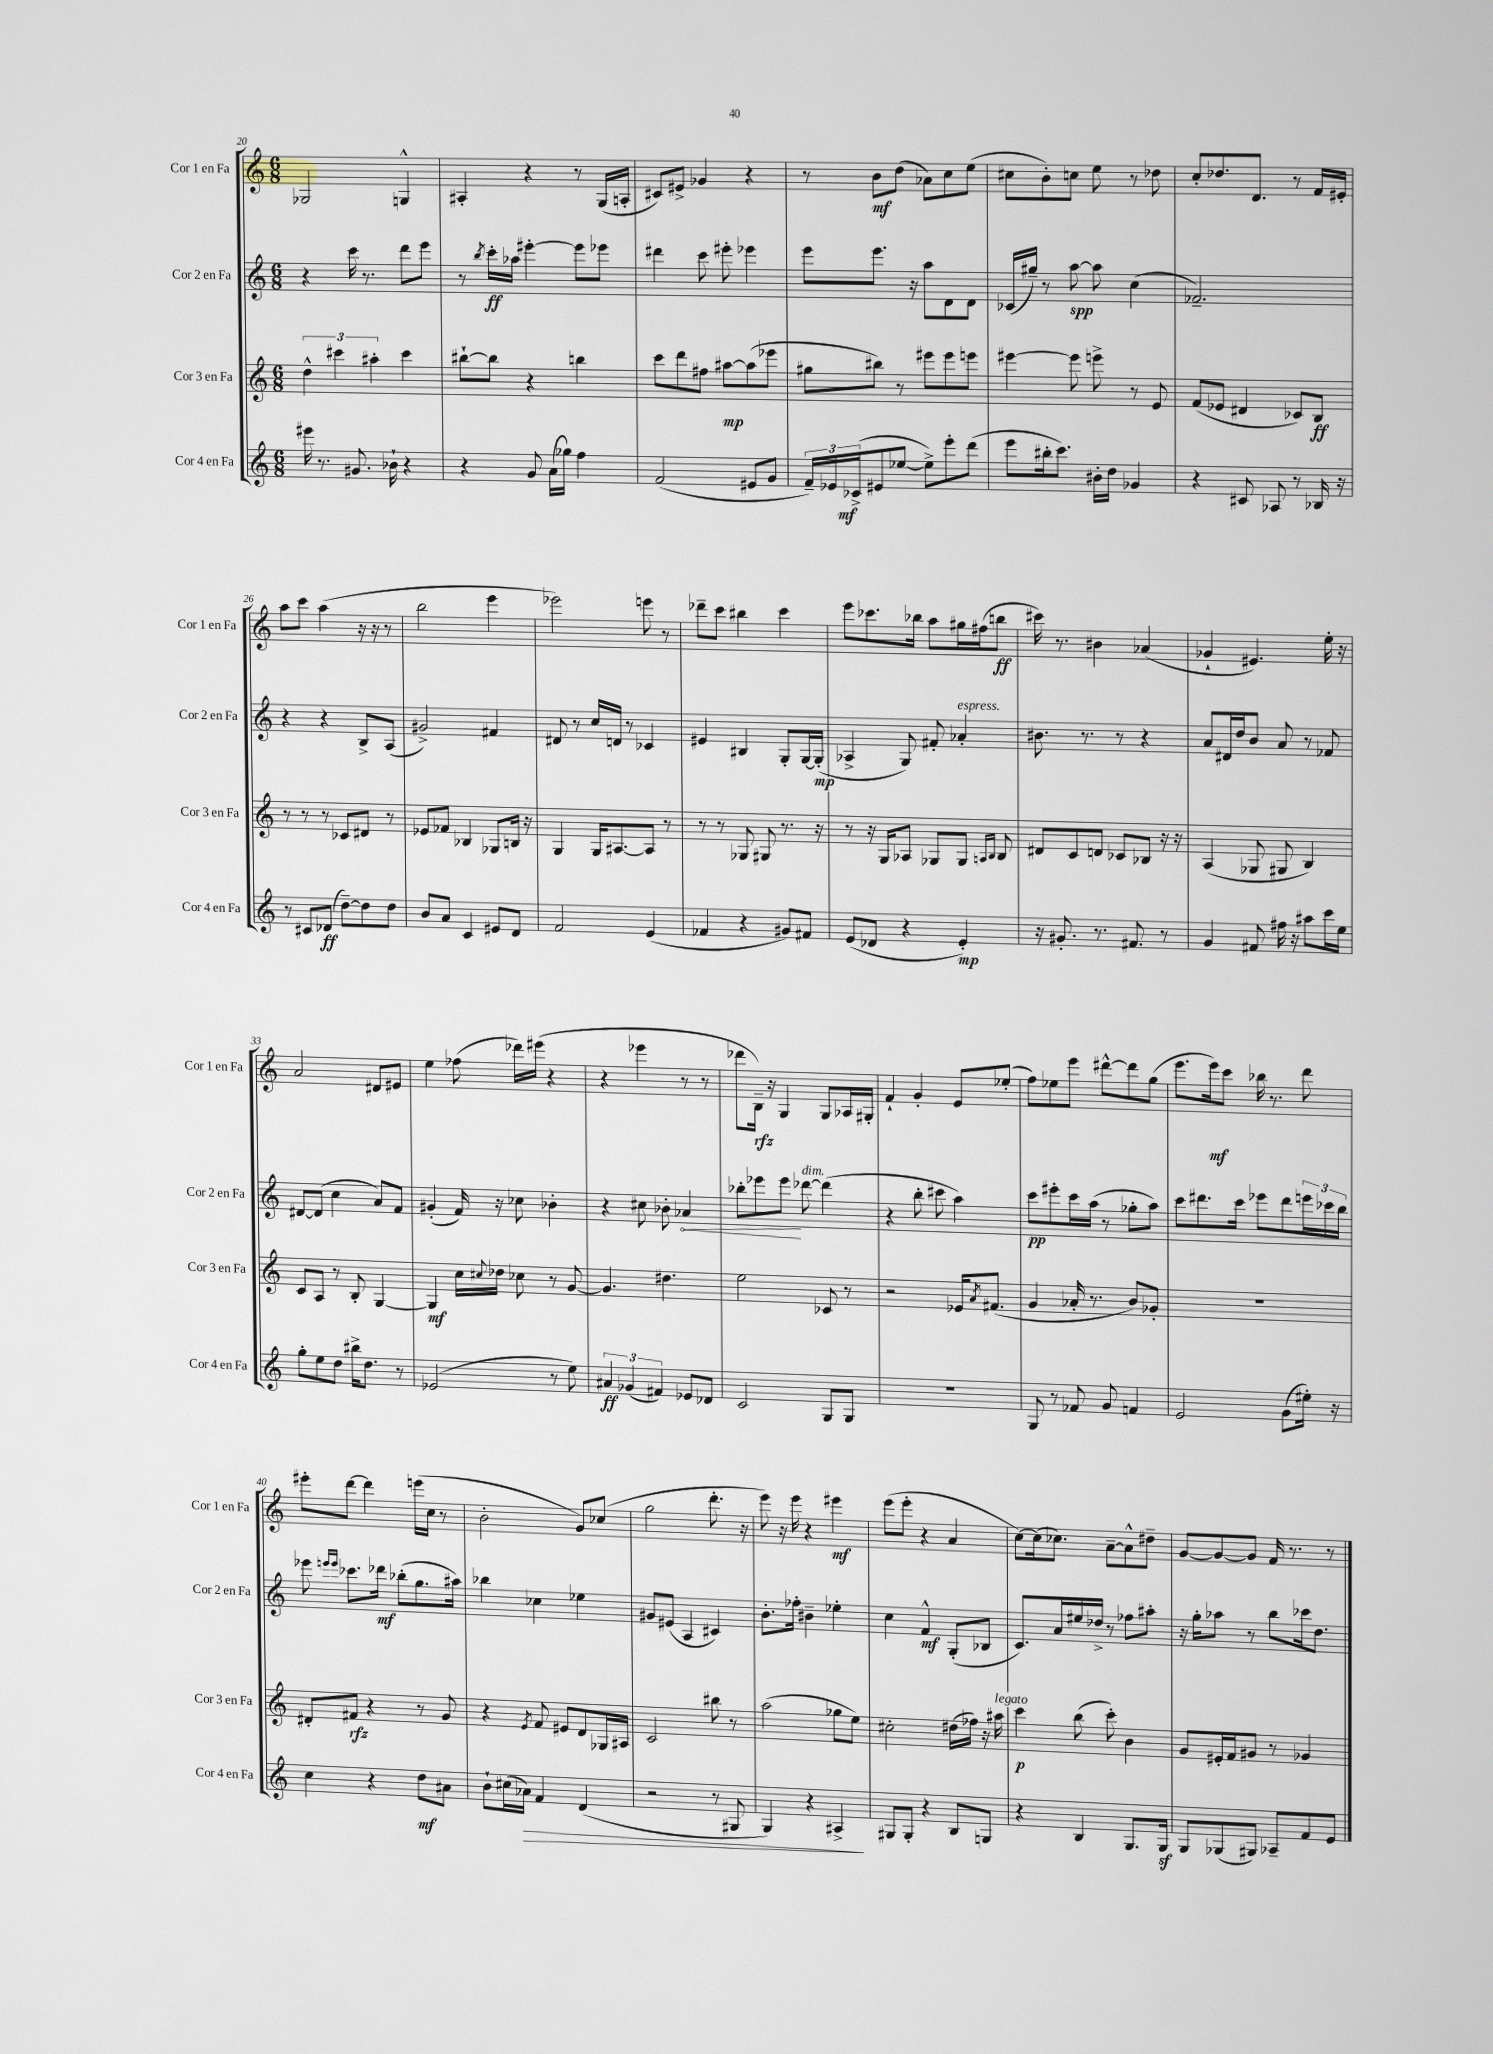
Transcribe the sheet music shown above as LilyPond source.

<<
\new StaffGroup <<
\new Staff = "s0" \with { instrumentName = "Cor 1 en Fa" shortInstrumentName = "Cor 1 en Fa" } {
    \clef treble \key c \major \numericTimeSignature \time 6/8
    ges2 g4-^ |
    ais4-. r4 r8 g16( a16-. |
    cis'8) eis'8-> ges'4 r4 |
    r8 b'8\mf d''8( aes'8) c''8 e''8( |
    cis''8 b'8-.) c''8 e''8 r8 des''8 |
    c''8-. des''8. d'8. r8 f'16 eis'16-. |
    a''8 c'''8 a''4( r16 r16 r8 |
    b''2 e'''4 |
    ees'''2) e'''8 r8 |
    des'''8-- c'''8 bis''4 c'''4 |
    e'''8 ces'''8. bes''16 a''8 gis''16 fis''16( b''8\ff |
    cis'''16) r8. bis'4 aes'4( |
    ges'4-! eis'4.) e''16-. r16 |
    a'2 dis'8 eis'8 |
    e''4 fes''8( des'''16) eis'''16( r4 |
    r4 ees'''4 r8 r8 |
    des'''8 b16--\rfz) r16 g4 g8 aes16 gis16-. |
    f'4-! g'4-. e'8 ees''8-.( |
    f''8) ees''8 e'''8 dis'''8~-^ dis'''8 g''8( |
    e'''8. e'''16\mf) c'''8 bes''16 r8. d'''8 |
    eis'''8-. d'''8~ d'''4 e'''16( c''16 r8 |
    b'2-. g'8) ces''8( |
    g''2 d'''8.-. r16 |
    e'''8) r16 e'''16 r4 eis'''4\mf |
    e'''8( e'''8-. r4 a'4 |
    c''8~) c''16( ces''8.) a'8~-- a'8-^ dis''8-- |
    g'8~ g'8~ g'8 f'16 r8. r8 \bar "|." |
}
\new Staff = "s1" \with { instrumentName = "Cor 2 en Fa" shortInstrumentName = "Cor 2 en Fa" } {
    \clef treble \key c \major \numericTimeSignature \time 6/8
    r4 c'''16 r8. d'''8 e'''8 |
    r8 \acciaccatura { b''8 } c'''16-.\ff aes''16 eis'''4~-. eis'''8 ees'''8 |
    dis'''4 c'''8 eis'''8-. ees'''4 |
    e'''8 e'''8. r16 a''8 d'8 d'8 |
    ces'16( gis''16--) r8 a''8~\spp a''8 c''4( |
    fes'2.--) |
    r4 r4 b8-> a8( |
    gis'2->) fis'4 |
    dis'8 r8 c''16 d'16 r8 ces'4 |
    eis'4 bis4 g8-. g16~ g16-.\mp( |
    aes4-> g8) fis'8-. aes'4-.^\markup { \italic "espress." } |
    bis'8. r8. r8 r4 |
    a'8 dis'16 d''16 b'8 a'8 r8 fes'8 |
    dis'8~ dis'8( c''4 a'8) f'8 |
    gis'4-.( f'16) r16 ces''8 bes'4-. |
    r4 cis''8 bes'8-. \once \override Hairpin.circled-tip = ##t aes'4\< |
    bes''8-. ees'''8 ees'''8\! des'''8~^\markup { \italic "dim." } des'''4( |
    r4 b''8-. cis'''8 a''4) |
    c'''8\pp eis'''8-. c'''16 a''16( r8 ges''8-. a''8) |
    c'''8 dis'''8. c'''16 ees'''8 dis'''8 \tuplet 3/2 { e'''16 ces'''16 b''16 } |
    ees'''8 \grace { e'''16 e'''16 } ces'''8. des'''16\mf bes''8-.( g''8. ais''16) |
    bes''4 ces''4 ees''4 |
    gis'8 eis'8( a4 cis'4) |
    b'8.-. fes''16-. bis'4-- ees''4-. |
    c''4 f'4-^\mf g8-.( bes8 |
    c'8.) a'16 eis''16 des''16-> r8 fes''8 ais''8-. |
    r16 g''16-. aes''8 r8 b''8 ces'''16 d''8. \bar "|." |
}
\new Staff = "s2" \with { instrumentName = "Cor 3 en Fa" shortInstrumentName = "Cor 3 en Fa" } {
    \clef treble \key c \major \numericTimeSignature \time 6/8
    \tuplet 3/2 { d''4-^ cis'''4 ais''4-. } cis'''4 |
    bis''8~-! bis''8 r4 b''4 |
    c'''8 d'''8 fis''8 ais''8~\mp ais''8( ees'''8 |
    gis''8 bis''8) r8 eis'''8 eis'''8 e'''8 |
    eis'''4~ eis'''8 e'''8-> r8 e'8 |
    f'8( ees'8 dis'4 ces'8) b8\ff |
    r8 r8 r8 ces'8 dis'8 r8 |
    ees'8 fes'8 bes4 ges8 b16 r16 |
    g4 g16 ais8.~ ais8 r8 |
    r8 r8 ges8 gis8 r8. r16 |
    r8 r16 g16 aes8 ges8 ges8 \grace { a16 b16 } b8 |
    dis'8 c'8 d'8 ces'8 bes8 r16 r16 |
    a4( ges8 gis8 b4) |
    c'8 a8 r8 b8-. g4~ |
    g4\mf c''16 \appoggiatura { cis''8 } des''16 ces''8 r8 g'8~ |
    g'4. dis''4. |
    e''2 ces'8 r8 |
    r2 ees'16 \acciaccatura { a'8 } fis'8.( |
    g'4 aes'16-. r8. b'8) ges'8-. |
    R2. |
    dis'8-. fis'8\rfz r4 r8 g'8 |
    r4 \acciaccatura { e'8 } f'8 eis'8 d'8 ges16 ais16 |
    c'2 bis''8 r8 |
    a''2( ges''8 e''8) |
    cis''2-. dis''16( fes''16) r16 ais''16^\markup { \italic "legato" } |
    c'''4\p b''8( c'''8-.) b'4 |
    g'8 eis'16-. f'16 gis'8 r8 ges'4 \bar "|." |
}
\new Staff = "s3" \with { instrumentName = "Cor 4 en Fa" shortInstrumentName = "Cor 4 en Fa" } {
    \clef treble \key c \major \numericTimeSignature \time 6/8
    eis'''16 r8. gis'8. bes'16-! r4 |
    r4 g'8 a'16( ges''16) f''4 |
    f'2( eis'8 g'8 |
    \tuplet 3/2 { f'16--) ees'16 ces'16->\mf( } eis'8 ees''8~ ees''8->) e'''8-. d'''8( |
    e'''8 bis''16-. c'''8.) bis'16-. d''16 ges'4 |
    r4 cis'8 aes8 r8 bes16 r16 |
    r8 cis'8 des'8\ff( d''8~--) d''8 d''8 |
    b'8 a'8 c'4 eis'8 d'8 |
    f'2 e'4( |
    fes'4 r4 gis'8) fis'8 |
    e'8( des'8 r4 e'4-.\mp) |
    r16 gis'8.-. r8. fis'8. r8 |
    g'4 fis'8 fis''16 r16 ais''8 c'''16 e''16 |
    g''8-. e''8 d''8 bis''16-> d''8. r8 |
    ees'2( r8 e''8) |
    \tuplet 3/2 { ais'4\ff ges'4( fis'4) } ees'8 des'8 |
    c'2 g8 g8 |
    R2. |
    g8 r8 fes'8 g'8 f'4 |
    e'2 g'8( eis''16-.) r16 |
    c''4 r4 d''8\mf ais'8 |
    b'8-! cis''16( aes'16\>) f'4 d'4( |
    r2 r8 gis8 |
    g4) r4 ais4->\! |
    gis8 gis8-. r4 b8 g8 |
    r4 b4 g8. g16\sf |
    g8 ges8( gis8) aes8-- f'8 e'8 \bar "|." |
}
>>
>>
\layout { \context { \Score currentBarNumber = #20 } }
